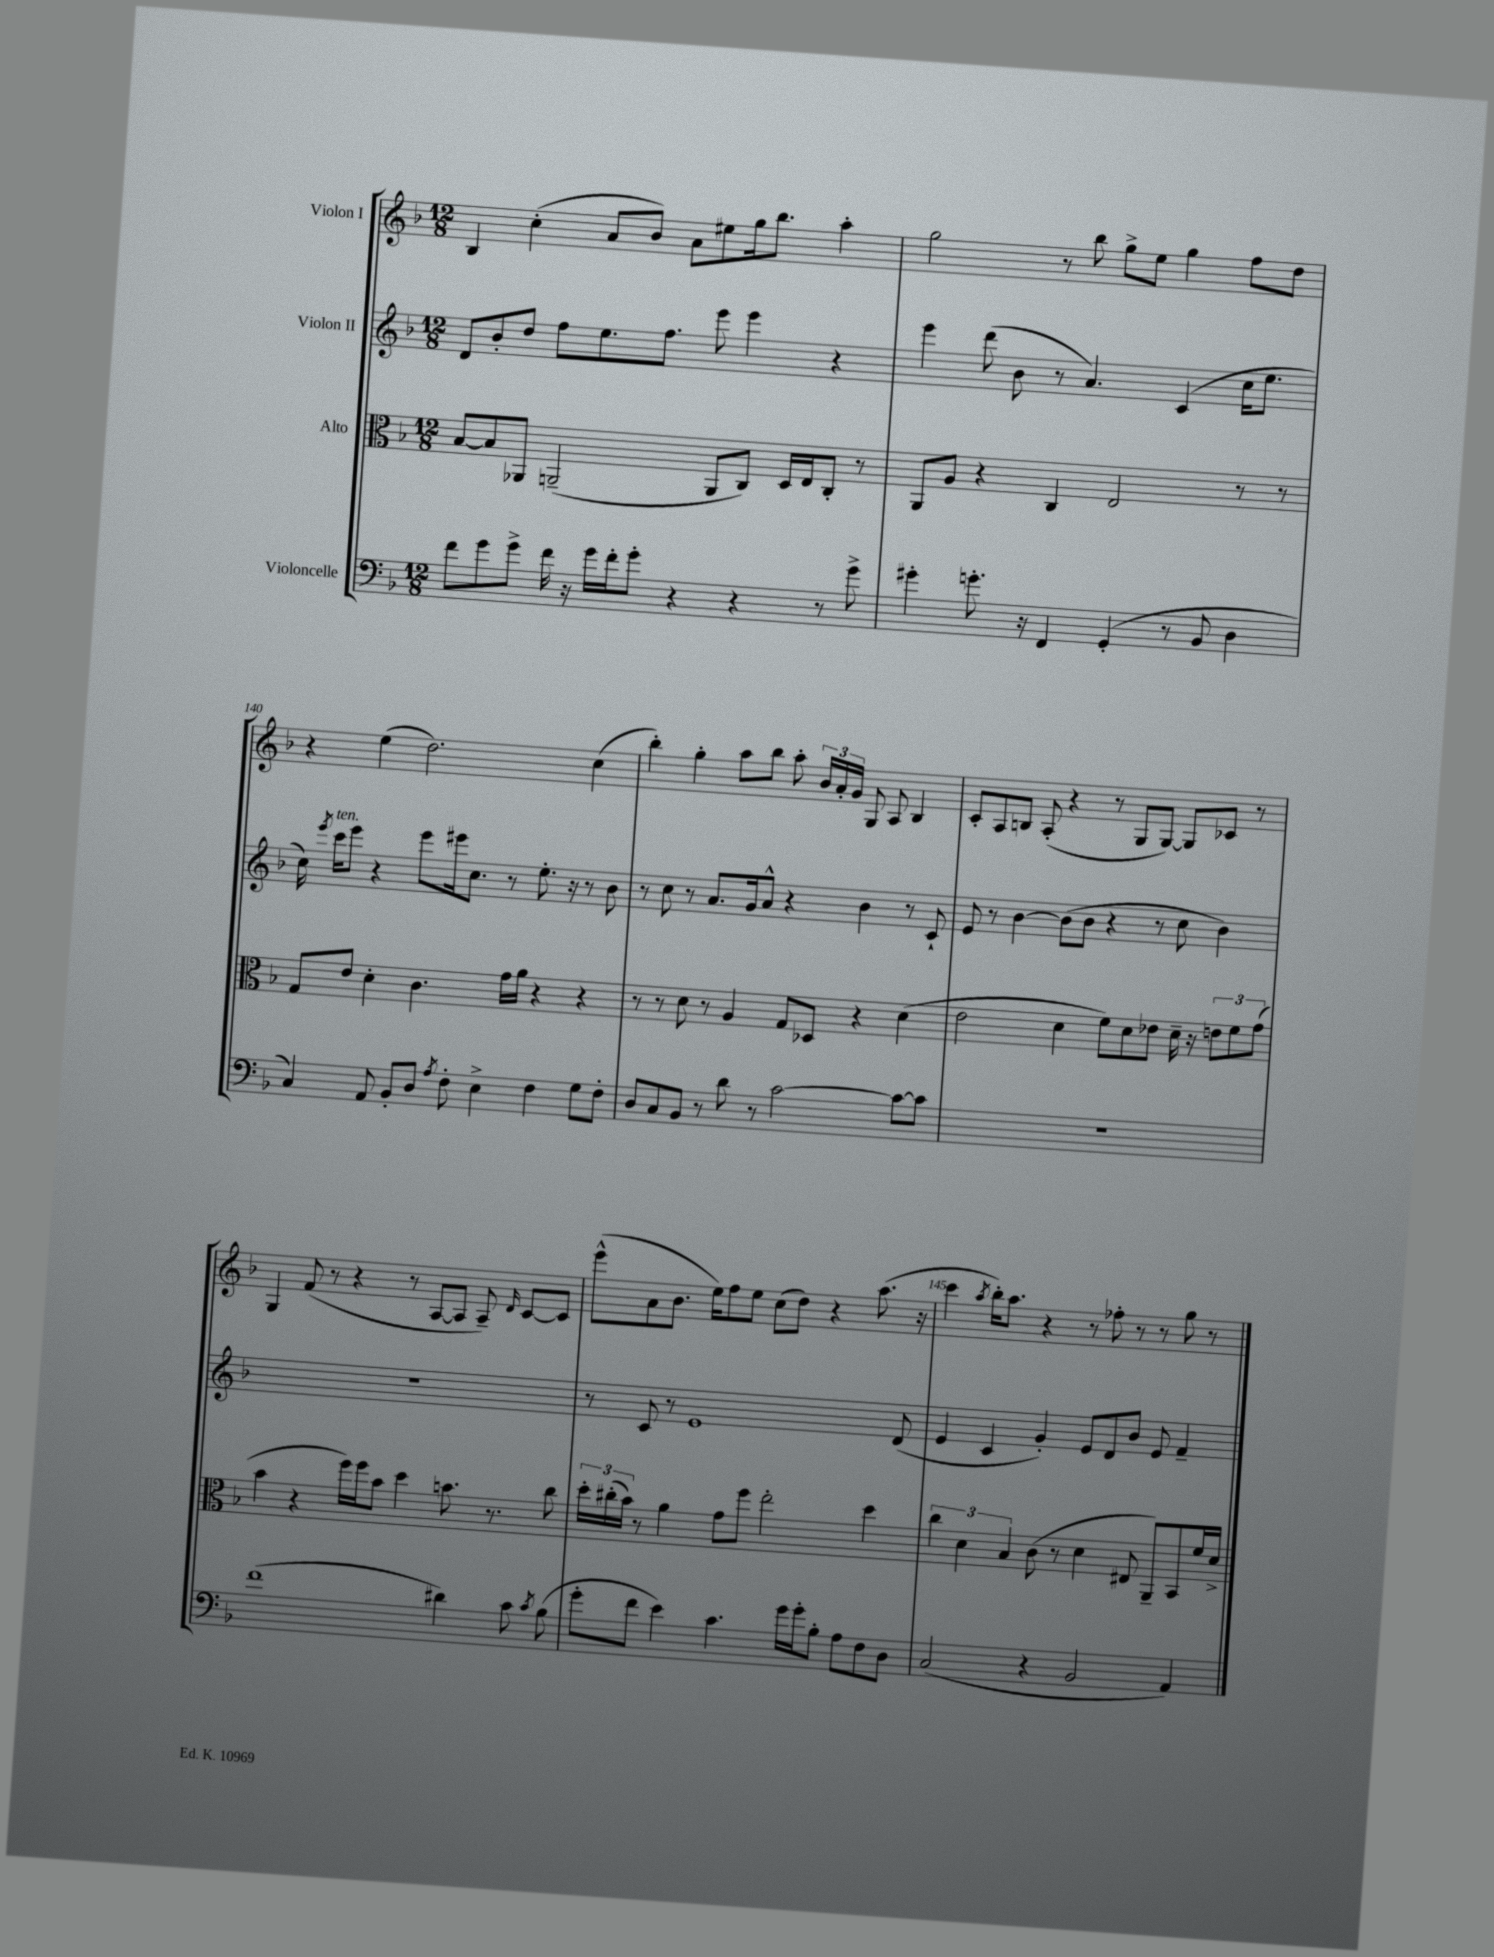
<<
\new StaffGroup <<
\new Staff = "s0" \with { instrumentName = "Violon I" } {
    \clef treble \key f \major \numericTimeSignature \time 12/8
    \autoBeamOff bes4 c''4-.( a'8[ bes'8]) a'8[ eis''8 g''16 bes''8.] a''4-. |
    g''2 r8 bes''8 g''8[-> e''8] g''4 f''8[ d''8] |
    r4 e''4( d''2.) c''4( |
    bes''4-.) g''4-. a''8[ bes''8] a''8-. \tuplet 3/2 { bes'16[ a'16-. g'16] } g8 a8 bes4 |
    c'8[-. a8 b8] a8-.( r4 r8 g8[ g8]~) g8[ ces'8] r8 |
    g4 f'8( r8 r4 r8 a8[~ a8] a8--) \grace { d'16 } c'8[~ c'8] |
    e'''8[-^( a'8 bes'8.] e''16[) f''8 e''8] c''8[( d''8]) r4 a''8.( r16 |
    c'''4 \acciaccatura { a''8 } bes''16[-.) a''8.] r4 r8 fes''8-. r8 r8 g''8 r8 \bar "|." |
}
\new Staff = "s1" \with { instrumentName = "Violon II" } {
    \clef treble \key f \major \numericTimeSignature \time 12/8
    \autoBeamOff d'8[ bes'8-. d''8] f''8[ e''8. f''8.] e'''8 e'''4 r4 |
    e'''4 d'''8( bes'8 r8 a'4.) c'4( c''16[ e''8.] |
    c''16) \acciaccatura { e'''8 } c'''16[^\markup { \italic "ten." } e'''8] r4 e'''8[ eis'''16 c''8.] r8 e''8.-. r16 r8 bes'8 |
    r8 c''8 r8 a'8.[ g'16 a'8]-^ r4 bes'4 r8 c'8-! |
    e'8 r8 bes'4~ bes'8[( bes'8] r4 r8 c''8 bes'4) |
    R1. |
    r8 c'8 r8 e'1 d'8( |
    e'4 c'4 g'4-.) e'8[ d'8 bes'8] e'8 f'4-- \bar "|." |
}
\new Staff = "s2" \with { instrumentName = "Alto" } {
    \clef alto \key f \major \numericTimeSignature \time 12/8
    \autoBeamOff bes8[~ bes8 aes,8] a,2--( a,8[ c8]) d16[ e16 c8]-. r8 |
    a,8[ a8] r4 c4 e2 r8 r8 |
    g8[ e'8] d'4-. c'4. g'16[ a'16] r4 r4 |
    r8 r8 d'8 r8 a4 g8[ des8] r4 d'4( |
    e'2 d'4 f'8[) d'8 ees'8] d'16-- r16 \tuplet 3/2 { e'8[ f'8 g'8]( } |
    bes'4 r4 f''16[) f''16 bes'8] d''4 b'8. r8. c''8 |
    \tuplet 3/2 { d''16[-. cis''16-.( bes'16]) } r8 a'4 g'8[ f''8] e''2-. d''4 |
    \tuplet 3/2 { c''4 d'4 bes4 } c'8( r8 d'4 eis8 a,8[--) bes,8 f'16 d'16]-> \bar "|." |
}
\new Staff = "s3" \with { instrumentName = "Violoncelle" } {
    \clef bass \key f \major \numericTimeSignature \time 12/8
    \autoBeamOff f'8[ g'8 g'8]-> f'16 r16 g'16[ f'16-. g'8]-. r4 r4 r8 g'8-> |
    gis'4-. g'8.-. r16 f,4 g,4-.( r8 bes,8 d4 |
    c4) a,8 bes,8[-. d8] \acciaccatura { a8 } f8-. e4-> f4 g8[ f8]-. |
    d8[ c8 bes,8] r8 d'8 r8 c'2~ c'8[~ c'8] |
    R1. |
    f'1( dis'4) c'8 \acciaccatura { c'8 } bes8( |
    g'8[-. f'8] e'4) c'4. g'16[ g'16-. bes8]-. a8[ f8 d8] |
    c2( r4 bes,2 a,4) \bar "|." |
}
>>
>>
\layout { \context { \Score currentBarNumber = #138 \override BarNumber.break-visibility = ##(#f #t #t) barNumberVisibility = #(every-nth-bar-number-visible 5) } }
